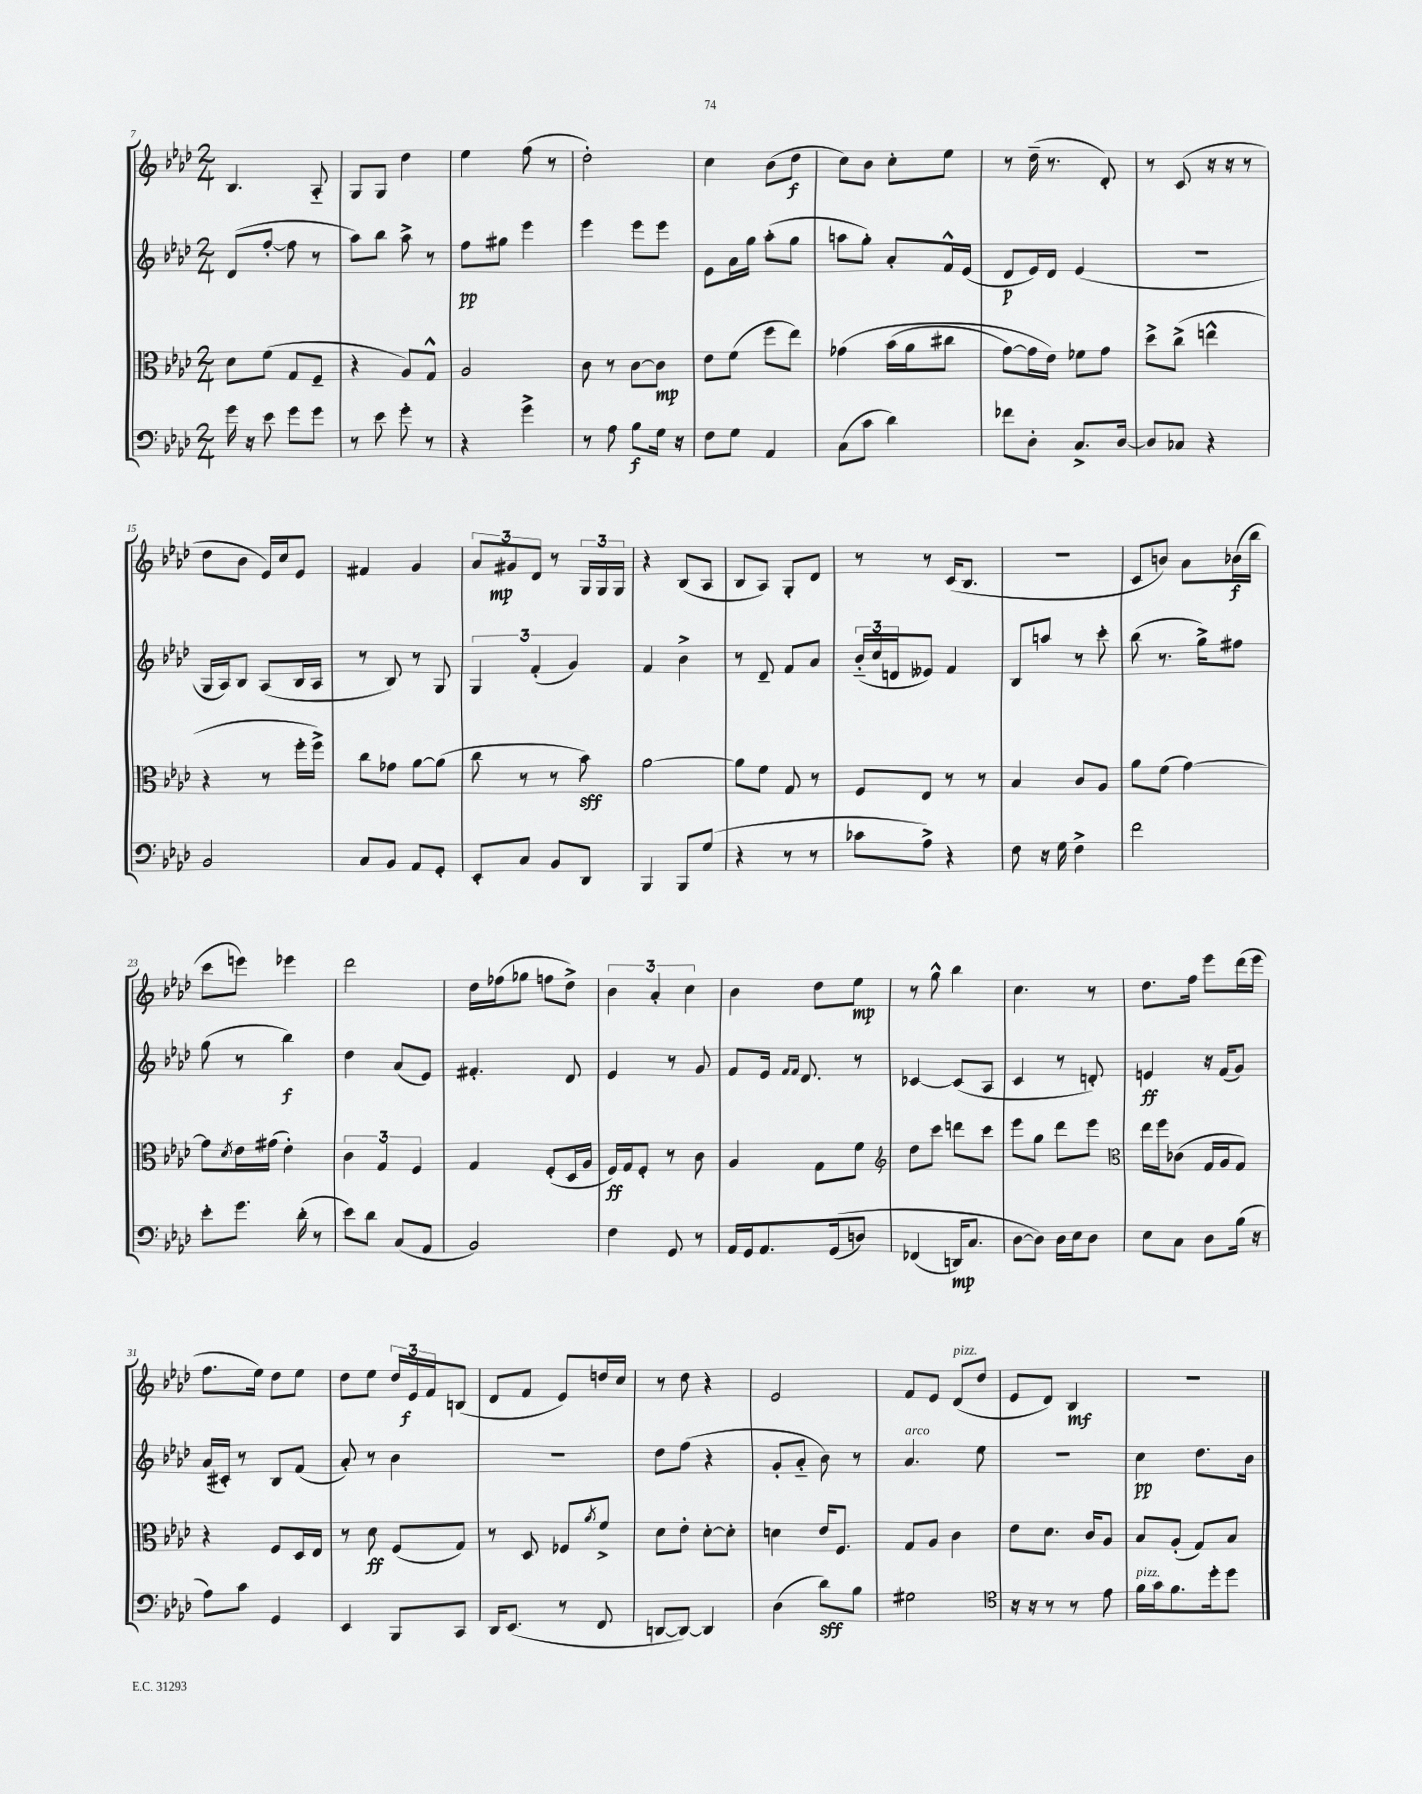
<<
\new StaffGroup <<
\new Staff = "s0" {
    \clef treble \key aes \major \numericTimeSignature \time 2/4
    bes4. aes8-_ |
    g8 g8 des''4 |
    ees''4 f''8( r8 |
    des''2-.) |
    c''4 bes'8( des''8\f |
    c''8) bes'8 c''8-. ees''8 |
    r8 des''16--( r8. des'8-.) |
    r8 c'8( r16 r16 r8 |
    des''8 bes'8 ees'16) c''16 ees'8 |
    fis'4 g'4 |
    \tuplet 3/2 { aes'8 gis'8\mp des'8 } r8 \tuplet 3/2 { g16 g16 g16 } |
    r4 bes8( aes8 |
    bes8 aes8) g8-. des'8 |
    r8 r8 c'16( bes8. |
    R2 |
    c'8 b'8) aes'8 bes'16\f( bes''16 |
    c'''8 e'''8) ees'''4 |
    des'''2 |
    des''16 fes''16( ges''8 f''8 des''8->) |
    \tuplet 3/2 { bes'4 aes'4-. c''4 } |
    bes'4 des''8 ees''8\mp |
    r8 g''8-^ bes''4 |
    c''4. r8 |
    des''8. f''16 ees'''8 des'''16( ees'''16 |
    f''8. ees''16) des''8 ees''8 |
    des''8 ees''8 \tuplet 3/2 { des''16 ees'16\f f'16 } b8( |
    des'8 f'8 ees'8) d''16 c''16 |
    r8 des''8 r4 |
    ees'2 |
    f'8 ees'8 des'8^\markup { \italic "pizz." }( des''8 |
    ees'8 des'8) bes4\mf |
    r2 \bar "|." |
}
\new Staff = "s1" {
    \clef treble \key aes \major \numericTimeSignature \time 2/4
    des'8( f''8~-. f''8 r8 |
    aes''8) bes''8 aes''8-> r8 |
    f''8\pp gis''8 ees'''4 |
    ees'''4 ees'''8 ees'''8 |
    ees'8 aes'16 g''16 aes''8-.( g''8 |
    a''8 g''8-.) aes'8-. f'16-^ ees'16( |
    des'8\p ees'16) des'16 ees'4( |
    r2 |
    g16 aes16) bes8 aes8( bes16 aes16 |
    r8 bes8) r8 g8 |
    \tuplet 3/2 { g4 f'4-.( g'4) } |
    f'4 bes'4-> |
    r8 des'8-- f'8 aes'8 |
    \tuplet 3/2 { bes'16-_( c''16 d'16 } eeses'8) f'4 |
    bes8 a''8 r8 c'''8-. |
    bes''8( r8. g''16->) fis''8 |
    g''8( r8 bes''4\f) |
    des''4 aes'8( ees'8) |
    fis'4.-. des'8 |
    ees'4 r8 g'8 |
    f'8 ees'16 \grace { f'16 f'16 } des'8. r8 |
    ces'4~ ces'8( aes8 |
    c'4 r8 d'8-.) |
    e'4\ff r16 f'16( g'8) |
    aes'16( cis'16-.) r8 bes8 f'8( |
    aes'8-.) r8 bes'4 |
    R2 |
    des''8 f''8( r4 |
    g'8-. aes'8-_ bes'8) r8 |
    aes'4.^\markup { \italic "arco" } ees''8 |
    R2 |
    c''4\pp des''8. bes'16 \bar "|." |
}
\new Staff = "s2" {
    \clef alto \key aes \major \numericTimeSignature \time 2/4
    des'8 f'8( g8 f8-- |
    r4 aes8) g8-^ |
    aes2 |
    c'8 r8 c'8~ c'8\mp |
    ees'8 f'8( f''8 ees''8) |
    ges'4\( bes'16( aes'16 cis''8 |
    g'8~) g'16 ees'16\) fes'8 g'8 |
    des''8-> c''8->( e''4-^ |
    r4 r8 f''16-. f''16->) |
    c''8 ges'8 aes'8~ aes'8( |
    c''8 r8 r8 bes'8\sff) |
    aes'2~ |
    aes'8 f'8 g8 r8 |
    f8 ees8 r8 r8 |
    bes4 c'8 aes8 |
    aes'8 f'8( g'4~) |
    g'8 \acciaccatura { des'8 } ees'16 gis'16( ees'4-.) |
    \tuplet 3/2 { c'4 g4 f4 } |
    g4 f8-.( des16 aes16 |
    f16\ff) g16 f8-. r8 c'8 |
    aes4 g8 f'8 |
    \clef treble des''8 c'''8 d'''8 c'''8 |
    ees'''8 g''8 des'''8 ees'''8 |
    \clef alto ees''16 f''16 ces'8( g16 aes16 g8) |
    r4 f8 des16 ees16 |
    r8 des'8\ff f8( g8) |
    r8 des8 fes8 \acciaccatura { aes'8 } f'8-> |
    des'8 ees'8-. des'8~-. des'8-. |
    d'4 ees'16 f8. |
    g8 aes8 c'4 |
    ees'8 des'8. c'16 aes8 |
    bes8 aes8-.( g8) bes8 \bar "|." |
}
\new Staff = "s3" {
    \clef bass \key aes \major \numericTimeSignature \time 2/4
    g'16 r16 ees'8 g'8 g'8 |
    r8 ees'8 g'8-. r8 |
    r4 g'4-> |
    r8 aes8 bes8\f g16 r16 |
    f8 g8 aes,4 |
    c8( c'8 des'4) |
    fes'8 des8-. c8.-> des16~ |
    des8 ces8 r4 |
    bes,2 |
    c8 bes,8 aes,8 g,8-. |
    ees,8-. c8 bes,8 des,8 |
    bes,,4 bes,,8 g8( |
    r4 r8 r8 |
    ces'8 aes8->) r4 |
    f8 r16 g16 f4-> |
    f'2 |
    ees'8-. g'8. des'16-.( r8 |
    ees'8) des'8 c8( aes,8 |
    bes,2) |
    f4 g,8 r8 |
    aes,16 g,16 aes,8. g,16(\( d8) |
    fes,4( d,16\mp) c8. |
    des8~ des8\) des16 ees16 des8 |
    ees8 c8 des8 bes16( r16 |
    aes8) c'8 g,4 |
    ees,4 bes,,8 c,8 |
    des,16 ees,8.( r8 f,8 |
    d,8~ d,8~) d,4 |
    des4( des'8\sff) bes8 |
    gis2 |
    \clef tenor r16 r16 r8 r8 ees'8 |
    f'16^\markup { \italic "pizz." } g'16 f'8. des''16-. des''8 \bar "|." |
}
>>
>>
\layout { \context { \Score currentBarNumber = #7 } }
